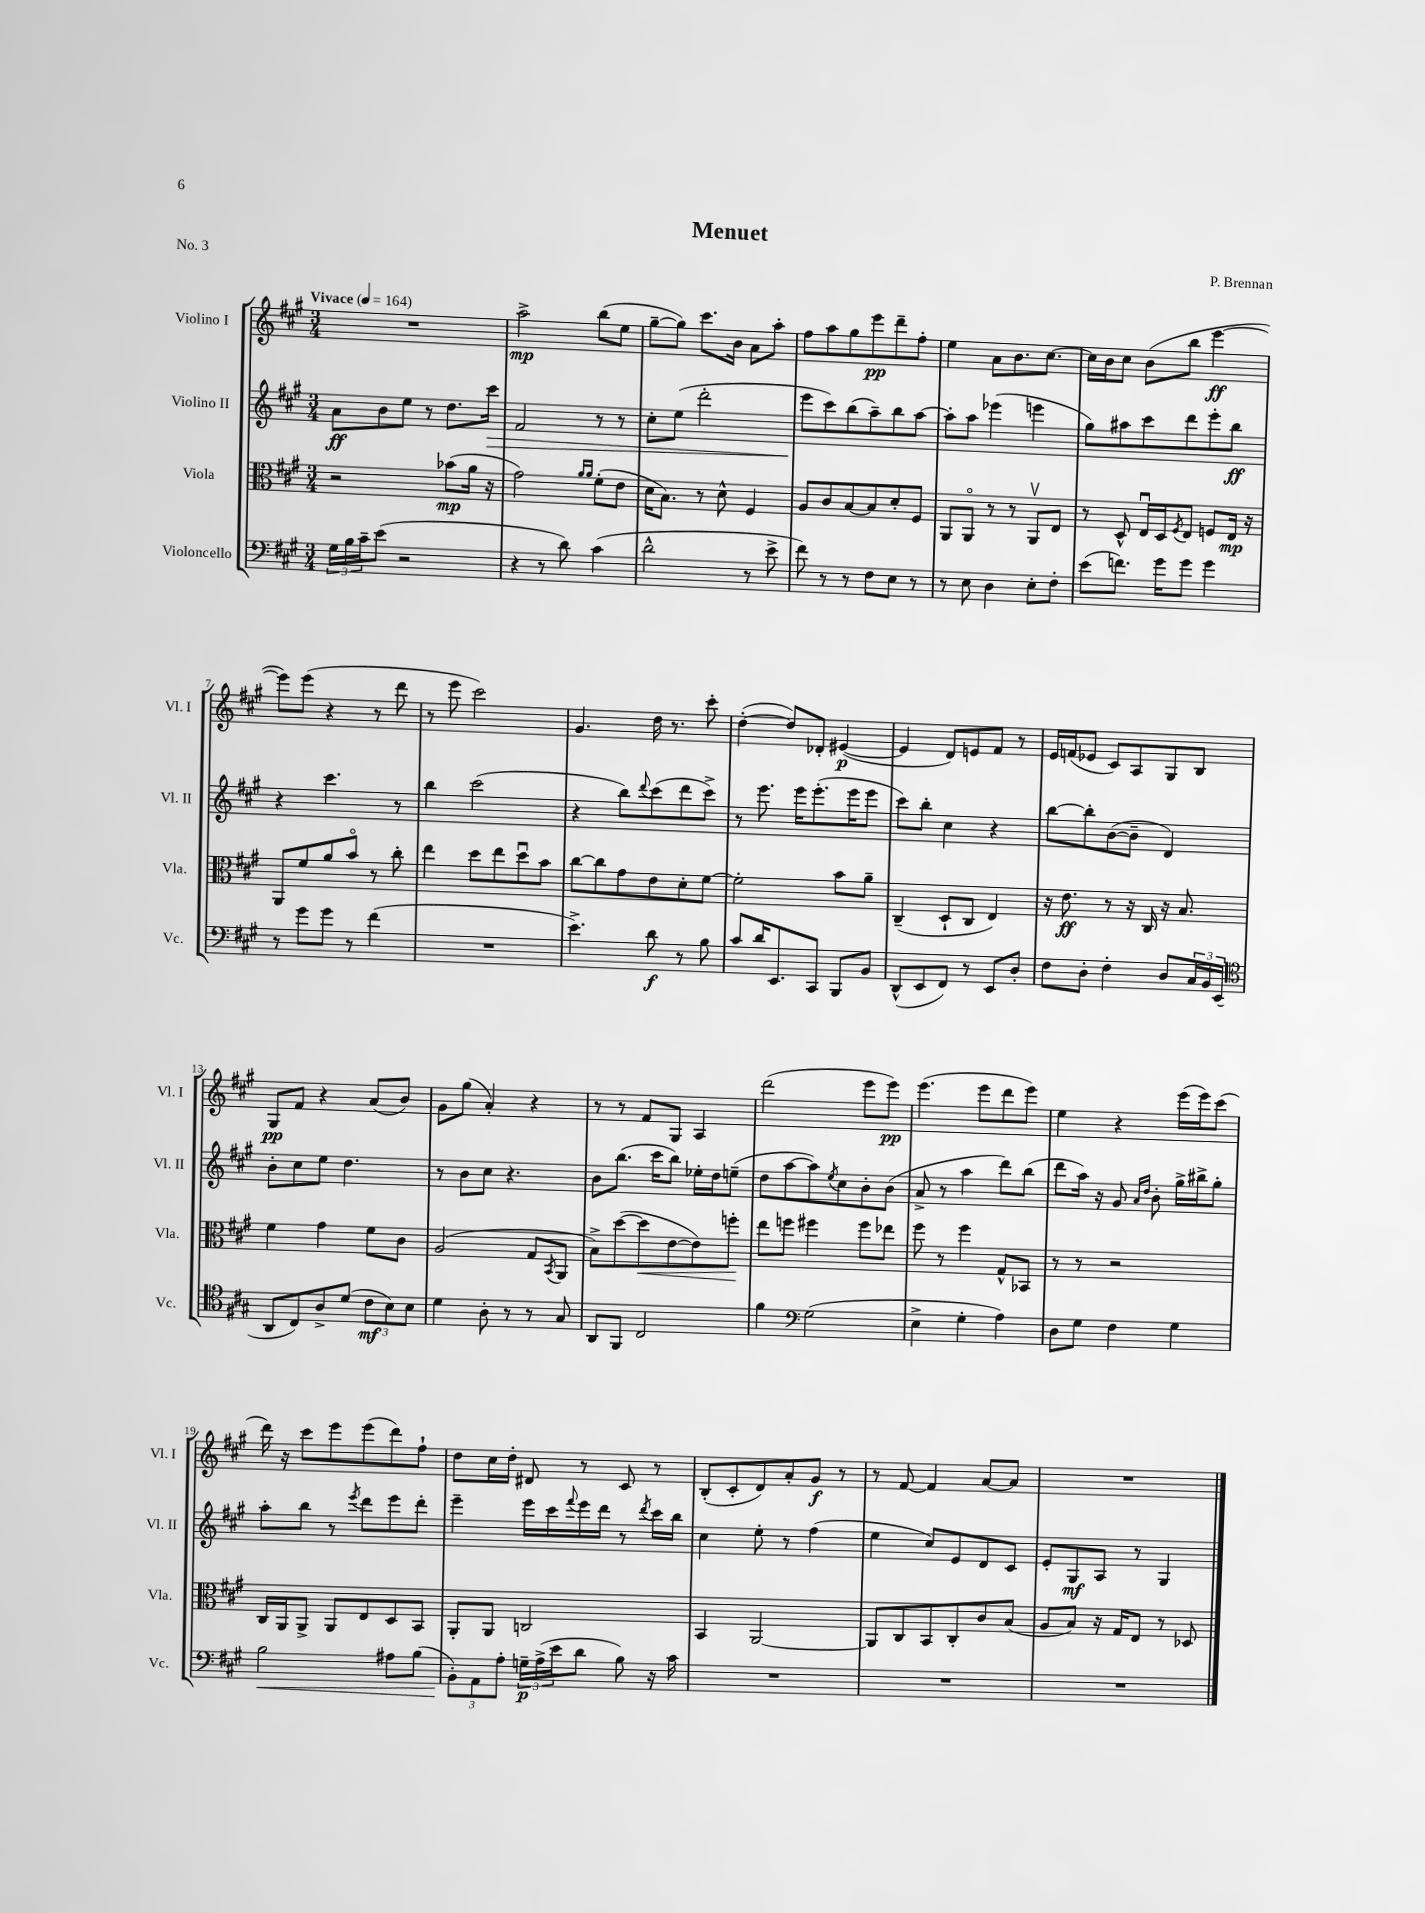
\header { title = "Menuet" composer = "P. Brennan" piece = "No. 3" }
<<
\new StaffGroup <<
\new Staff = "s0" \with { instrumentName = "Violino I" shortInstrumentName = "Vl. I" } {
    \clef treble \key a \major \numericTimeSignature \time 3/4 \tempo "Vivace" 4 = 164
    R2. |
    a''2->\mp b''8( e''8 |
    gis''8~-- gis''8) cis'''8. b'16 a'8 a''8-. |
    fis''8 a''8 gis''8 e'''8\pp d'''8-- fis''8-. |
    e''4 a'8 b'8. cis''8.~ |
    cis''16 b'16 cis''8 b'8( b''8 e'''4~\ff |
    e'''8) e'''8( r4 r8 d'''8 |
    r8 e'''8 cis'''2) |
    gis'4. d''16 r8. cis'''8-. |
    d''4~-.( d''8) des'8-. eis'4~\p( |
    eis'4 d'8) e'8 fis'8 r8 |
    e'16 f'16( ees'8 cis'8) a8 gis8 b8 |
    gis8\pp fis'8 r4 a'8( b'8) |
    gis'8 gis''8( a'4-.) r4 |
    r8 r8 fis'8 gis8 a4 |
    d'''2( e'''8 e'''8\pp) |
    e'''4.( e'''8 d'''8 e'''8) |
    e''4 r4 e'''16( e'''16) cis'''8( |
    d'''16) r16 cis'''8 e'''8 e'''8( d'''8) fis''8-! |
    d''8 cis''16 d''16-. dis'8 r8 cis'8 r8 |
    b8-.( cis'8-. d'8) a'8-. gis'8\f r8 |
    r8 fis'8~ fis'4 a'8~ a'8 |
    R2. \bar "|." |
}
\new Staff = "s1" \with { instrumentName = "Violino II" shortInstrumentName = "Vl. II" } {
    \clef treble \key a \major \numericTimeSignature \time 3/4
    a'8\ff b'8 e''8 r8 d''8. cis'''16\> |
    fis'2 r8 r8 |
    cis''8-. e''8( d'''2-. |
    e'''8\! cis'''8) b''8( a''8--) b''8 a''8~ |
    a''8-. a''8 ees'''4( e'''4 |
    gis''8) ais''8 cis'''8 d'''8 e'''8-. b''8\ff |
    r4 cis'''4. r8 |
    b''4 cis'''2( |
    r4 b''8) \appoggiatura { d'''8 } cis'''8( d'''8 cis'''8->) |
    r8 e'''8. e'''16 e'''8.-.( e'''16 e'''8 |
    cis'''8) b''8-. cis''4 r4 |
    b''8~ b''8-. b'8~( b'8-- d'4) |
    b'8-. cis''8 e''8 d''4. |
    r8 b'8 cis''8 r4. |
    b'8 b''8.( cis'''16 b''8) ees''16-. d''16 e''8--( |
    d''8 a''8~ a''8) \acciaccatura { e''8 } cis''8 b'8-. b'8( |
    a'8-> r8 a''4 d'''8) b''8( |
    d'''8 a''16) r16 gis'8 \grace { a'16 d''16 } b'8-. gis''16-> bis''16-> gis''8-. |
    a''8-. b''8 r8 \acciaccatura { e'''8 } d'''8 e'''8 d'''8-. |
    e'''4-- e'''16 cis'''16 \appoggiatura { fis'''8 } e'''16 d'''16 r8 \acciaccatura { d'''8 } cis'''16 b''16 |
    cis''4 e''8-. r8 fis''4( |
    e''4 cis''8) e'8 d'8 cis'8 |
    e'8-. gis8\mf a8 r8 gis4 \bar "|." |
}
\new Staff = "s2" \with { instrumentName = "Viola" shortInstrumentName = "Vla." } {
    \clef alto \key a \major \numericTimeSignature \time 3/4
    r2 bes'8\mp( a'16 r16 |
    gis'2) \grace { a'16 a'16 } fis'8-.( e'8 |
    d'16 b8.) r8 d'8-^ fis4 |
    a8 cis'8 b8~ b8 d'8-. fis8 |
    a,8 a,8\flageolet r8 r8 a,8\upbow e8 |
    r8 d8-^ e16\downbow d16 \acciaccatura { fis8 } e8 f8 e16\mp r16 |
    a,8 fis'8 a'8 b'8\flageolet r8 cis''8-. |
    e''4 d''8 e''8 d''8\downbow b'8 |
    cis''8~ cis''8 gis'8 e'8 d'8-. fis'8~ |
    fis'2-. b'8 a'8-- |
    cis4--( d8-! cis8 e4) |
    r16 e'8.\ff r8 r16 cis16 r16 b8. |
    fis'4 gis'4 fis'8 cis'8 |
    a2( gis8 \acciaccatura { b,8 } a,8 |
    b8->) d''8~( d''8\< e'8~ e'8) f''8-.\! |
    e''8 f''8 fis''4 fis''8 ees''8 |
    fis''8 r8 fis''4 gis8-^ bes,8 |
    r8 r8 r2 |
    cis16 a,16 a,8-> a,8 e8 d8 b,8 |
    a,8-. a,8 c2 |
    b,4 a,2~ |
    a,8 cis8 b,8 cis8-. cis'8 b8( |
    a8 b8) r16 gis16 e8 r8 des8 \bar "|." |
}
\new Staff = "s3" \with { instrumentName = "Violoncello" shortInstrumentName = "Vc." } {
    \clef bass \key a \major \numericTimeSignature \time 3/4
    \tuplet 3/2 { gis16 b16 cis'16-- } e'8( r2 |
    r4 r8 d'8) cis'4( |
    d'2-^ r8 e'8-> |
    fis'8) r8 r8 fis8 e8 r8 |
    r8 e8 d4 e8-. fis8-. |
    e'8( f'8.) gis'16 gis'8 gis'4 |
    r8 gis'8 gis'8 r8 fis'4( |
    R2. |
    e'4.->) d'8\f r8 b8 |
    cis'8 d'16 e,8. cis,8 b,,8 b,8 |
    d,8-^( e,8 fis,8) r8 e,8 d8-. |
    fis8 d8-. fis4-. d8 \tuplet 3/2 { cis16 b,16 e,16( } |
    \clef tenor a,8 cis8) a8-> d'8( \tuplet 3/2 { cis'8\mf b8) b8 } |
    d'4 a8-. r8 r8 gis8 |
    a,8 fis,8 cis2 |
    fis'4 \clef bass gis2( |
    e4-> gis4-. a4) |
    d8 gis8 fis4 gis4 |
    b2\< ais8 b8( |
    \tuplet 3/2 { b,8-.\!) a,8 a8-. } \tuplet 3/2 { g16--\p a16->( e'16 } d'8 b8) r16 cis'16 |
    R2. |
    R2. |
    R2. \bar "|." |
}
>>
>>
